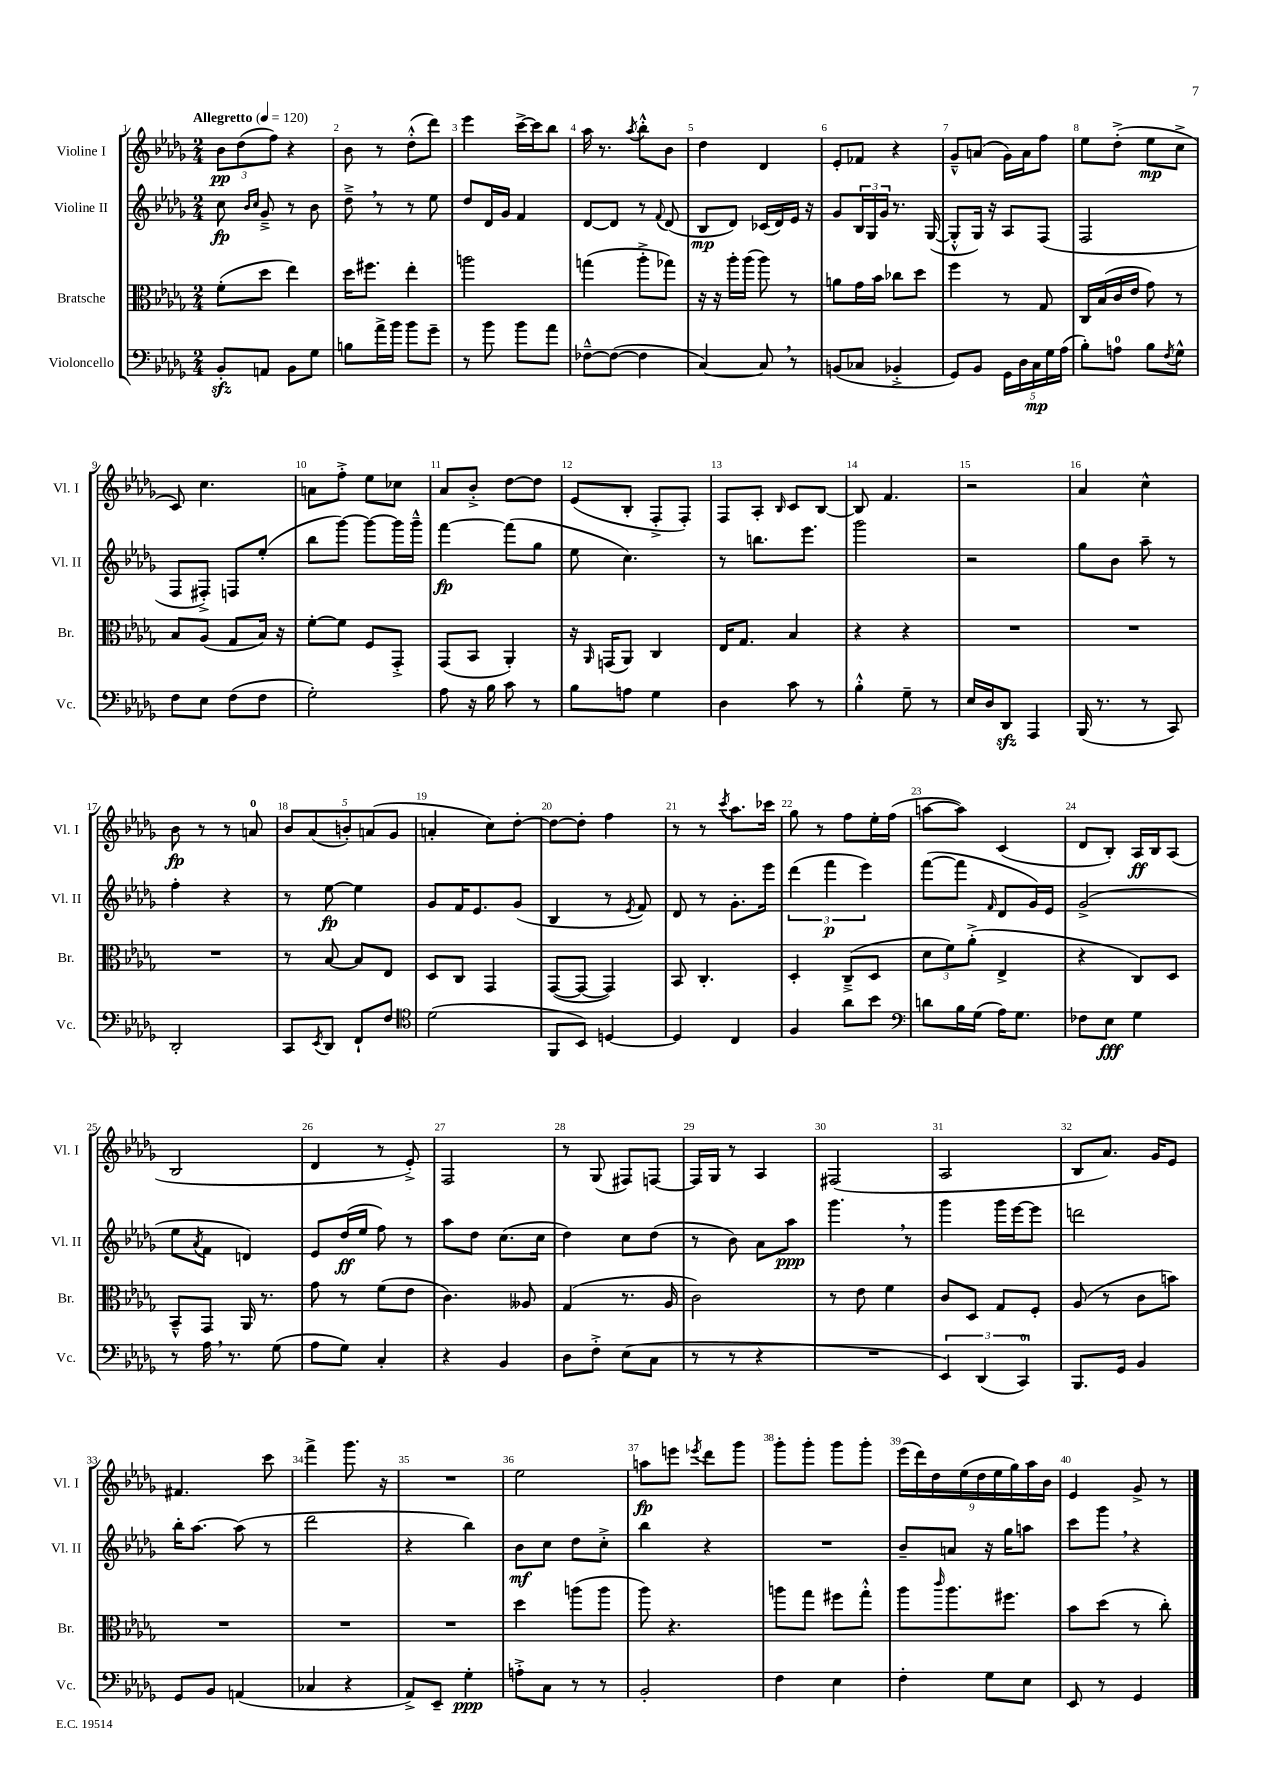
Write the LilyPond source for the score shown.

<<
\new StaffGroup <<
\new Staff = "s0" \with { instrumentName = "Violine I" shortInstrumentName = "Vl. I" } {
    \clef treble \key des \major \numericTimeSignature \time 2/4 \tempo "Allegretto" 4 = 120
    \tuplet 3/2 { bes'8\pp des''8( f''8) } r4 |
    bes'8 r8 des''8-.-^( des'''8) |
    ees'''4 c'''16~-> c'''16 bes''8 |
    aes''16 r8. \acciaccatura { aes''8 } bes''8-.-^ bes'8 |
    des''4 des'4 |
    ees'8-. fes'8 r4 |
    ges'8---^ a'8( ges'16) a'16 f''8 |
    ees''8 des''8-.->( ees''8\mp c''8-> |
    c'8) c''4. |
    a'8 f''8-.-> ees''8 ces''8 |
    aes'8 bes'8-.-> des''8~ des''8 |
    ees'8( bes8-. f8-.-> f8-.) |
    f8 aes8-. \grace { bes16 } c'8 bes8~ |
    bes8 f'4. |
    r2 |
    aes'4 c''4-^ |
    bes'8\fp r8 r8 a'8-0 |
    \tuplet 5/4 { bes'8 aes'8( b'8-.) a'8( ges'8 } |
    a'4-. c''8) des''8~-. |
    des''8~ des''8-. f''4 |
    r8 r8 \acciaccatura { c'''8 } aes''8. ces'''16 |
    ges''8 r8 f''8 ees''16-. f''16( |
    a''8~ a''8) c'4( |
    des'8 bes8-.) aes16\ff bes16 aes8( |
    bes2 |
    des'4 r8 ees'8-.->) |
    f2 |
    r8 ges8( fis8) f8~ |
    f16 ges16 r8 aes4 |
    fis2( |
    aes2 |
    bes8 aes'8.) ges'16 ees'8 |
    fis'4. c'''8 |
    f'''4-> ges'''8. r16 |
    R2 |
    ees''2 |
    a''8\fp e'''8 \acciaccatura { ees'''8 } des'''8 ges'''8 |
    ges'''8-. ges'''8-. ges'''8 ges'''8-. |
    \tuplet 9/8 { ees'''16( des'''16) des''16 ees''16( des''16 ees''16 ges''16) aes''16 bes'16 } |
    ees'4 ges'8-> r8 \bar "|." |
}
\new Staff = "s1" \with { instrumentName = "Violine II" shortInstrumentName = "Vl. II" } {
    \clef treble \key des \major \numericTimeSignature \time 2/4
    c''8\fp \grace { bes'16 c''16 } ges'8---> r8 bes'8 |
    des''8---> \breathe r8 r8 ees''8 |
    des''8 des'16 ges'16 f'4 |
    des'8~ des'8 r8 \appoggiatura { f'8 } des'8( |
    bes8\mp des'8) ces'16( des'16) ees'16 r16 |
    ges'8 \tuplet 3/2 { bes16 ges16 ges'16 } r8. ges16~( |
    ges8-.-^ ges16) r16 aes8 f8( |
    f2 |
    f8 fis8-.->) f8 ees''8-.( |
    bes''8 ges'''8~) ges'''8~ ges'''16 ges'''16---^ |
    f'''4~\fp f'''8( ges''8 |
    ees''8 c''4.) |
    r8 b''8. ees'''8. |
    ges'''2 |
    r2 |
    ges''8 bes'8 aes''8-- r8 |
    f''4-. r4 |
    r8 ees''8~\fp ees''4 |
    ges'8 f'16 ees'8. ges'8( |
    bes4 r8 \acciaccatura { ees'8 } f'8) |
    des'8 r8 ges'8.-. ees'''16 |
    \tuplet 3/2 { des'''4( f'''4\p ees'''4) } |
    f'''8~( f'''8 \grace { f'16 } des'8 ges'16) ees'16 |
    ges'2->( |
    ees''8 \acciaccatura { aes'8 } f'8 d'4) |
    ees'8 des''16\ff( ees''16 f''8) r8 |
    aes''8 des''8 c''8.( c''16 |
    des''4) c''8 des''8( |
    r8 bes'8) aes'8 aes''8\ppp |
    ges'''4. \breathe r8 |
    ges'''4 ges'''16 ees'''16~ ees'''8 |
    d'''2 |
    bes''16-. aes''8.~ aes''8( r8 |
    des'''2 |
    r4 bes''4) |
    bes'8\mf c''8 des''8 c''8-.-> |
    bes''4 r4 |
    R2 |
    bes'8-- a'8 r16 ges''16 a''8 |
    c'''8 ges'''8 \breathe r4 \bar "|." |
}
\new Staff = "s2" \with { instrumentName = "Bratsche" shortInstrumentName = "Br." } {
    \clef alto \key des \major \numericTimeSignature \time 2/4
    f'8-.( des''8 ees''4) |
    des''16 fis''8. ees''4-. |
    a''2 |
    g''4( aes''8-.-> ges''8) |
    r16 r16 aes''16-. aes''16( aes''8) r8 |
    a'8 ges'16 bes'16 ces''8 des''8 |
    f''4 r8 ges8 |
    c16 bes16( c'16 ees'16 ges'8) r8 |
    bes8 aes8( ges8 bes16) r16 |
    f'8~-. f'8 f8 ges,8-.-> |
    ges,8( bes,8 aes,4-.) |
    r16 \grace { aes,16 } g,16( aes,8) c4 |
    ees16 ges8. bes4 |
    r4 r4 |
    R2 |
    R2 |
    R2 |
    r8 bes8~ bes8 ees8 |
    des8 c8 ges,4 |
    ges,8~( ges,8~ ges,4) |
    bes,8 c4.-. |
    des4-. c8--->( des8 |
    \tuplet 3/2 { des'8 f'8) aes'8-.->( } ees4-> |
    r4 c8) des8 |
    bes,8---^ ges,8 aes,16 r8. |
    ges'8 r8 f'8( ees'8 |
    c'4.) aeses8 |
    ges4( r8. aes16 |
    c'2) |
    r8 ees'8 f'4 |
    c'8 des8 ges8 f8-. |
    aes8( r8 c'8 b'8) |
    R2 |
    R2 |
    R2 |
    des''4 a''8( a''8 |
    aes''8) r4. |
    a''8 ges''8 fis''8 ges''8-.-^ |
    aes''8 \grace { c'''16 } aes''8. fis''8. |
    bes'8 des''8( r8 c''8-.) \bar "|." |
}
\new Staff = "s3" \with { instrumentName = "Violoncello" shortInstrumentName = "Vc." } {
    \clef bass \key des \major \numericTimeSignature \time 2/4
    bes,8-.\sfz a,8 bes,8 ges8 |
    b8 aes'16-> bes'16 bes'8 ges'8-- |
    r8 bes'8 bes'8 aes'8 |
    fes8~---^ fes8~( fes4 |
    c4~) c8 \breathe r8 |
    b,8( ces8 bes,4-.-> |
    ges,8) bes,8 \tuplet 5/4 { ges,16 des16 c16\mp ges16 aes16( } |
    bes8-.) a8-0 bes8 \acciaccatura { f8 } ges8-^ |
    f8 ees8 f8( f8 |
    ges2-.) |
    aes8 r16 bes16 c'8 r8 |
    bes8 a8 ges4 |
    des4 c'8 r8 |
    bes4-.-^ ges8-- r8 |
    ees16 des16 des,8\sfz aes,,4 |
    bes,,16( r8. r8 c,8) |
    des,2-. |
    c,8 \acciaccatura { ees,8 } des,8 f,8-! f8 |
    \clef tenor des'2( |
    f,8 bes,8) d4~ |
    d4 c4 |
    f4 aes'8 bes'8 |
    \clef bass d'8 bes16 ges16( aes16) ges8. |
    fes8 ees8\fff ges4 |
    r8 aes16 \breathe r8. ges8( |
    aes8 ges8) c4-. |
    r4 bes,4 |
    des8 f8-.-> ees8( c8 |
    r8 r8 r4 |
    R2 |
    \tuplet 3/2 { ees,4) des,4( c,4-0) } |
    bes,,8. ges,16 bes,4 |
    ges,8 bes,8 a,4( |
    ces4 r4 |
    aes,8->) ees,8-- ges4-.\ppp |
    a8-.-> c8 r8 r8 |
    bes,2-. |
    f4 ees4 |
    f4-. ges8 ees8 |
    ees,8 r8 ges,4 \bar "|." |
}
>>
>>
\layout { \context { \Score \override BarNumber.break-visibility = ##(#f #t #t) barNumberVisibility = #all-bar-numbers-visible } }
